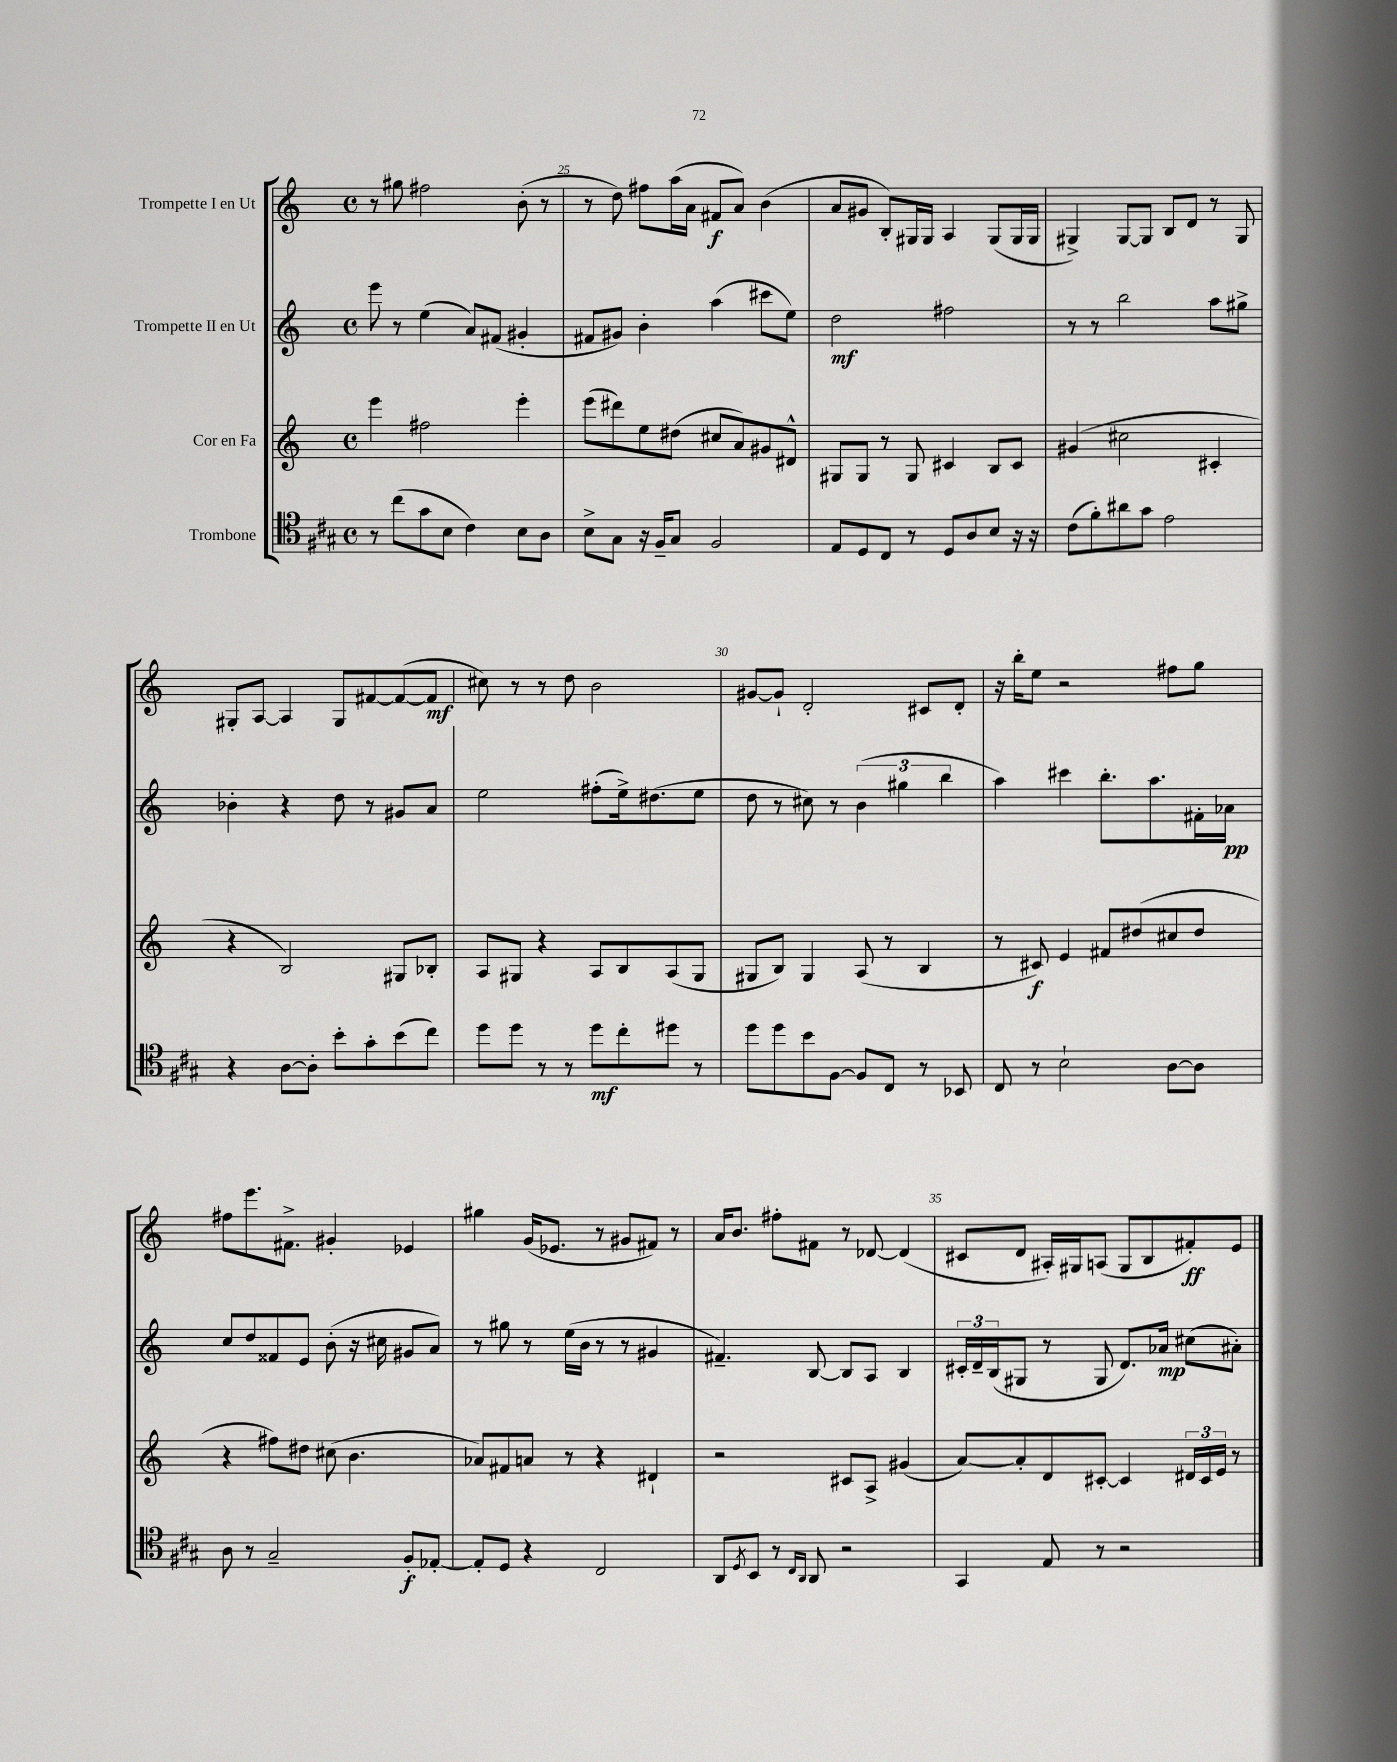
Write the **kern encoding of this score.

**kern	**dynam	**kern	**dynam	**kern	**dynam	**kern	**dynam
*part4	*part4	*part3	*part3	*part2	*part2	*part1	*part1
*staff4	*staff4	*staff3	*staff3	*staff2	*staff2	*staff1	*staff1
*I"Trombone	*	*I"Cor en Fa	*	*I"Trompette II en Ut	*	*I"Trompette I en Ut	*
*clefC4	*	*clefG2	*	*clefG2	*	*clefG2	*
*k[f#c#g#]	*	*k[]	*	*k[]	*	*k[]	*
*M4/4	*	*M4/4	*	*M4/4	*	*M4/4	*
*met(c)	*	*met(c)	*	*met(c)	*	*met(c)	*
=24	=24	=24	=24	=24	=24	=24	=24
8r	.	4eee\	.	8eee\	.	8r	.
(8cc#\L	.	.	.	8r	.	8gg#X\	.
8g#\	.	2ff#X\	.	(4ee\	.	2ff#X\	.
8B\J	.	.	.	.	.	.	.
4c#\)	.	.	.	8a/L)	.	.	.
.	.	.	.	(8f#X/J	.	.	.
8B\L	.	4eee'\	.	4g#X'/	.	(8b'\	.
8A\J	.	.	.	.	.	8r	.
=25	=25	=25	=25	=25	=25	=25	=25
8B^\L	.	(8eee\L	.	8f#X/L	.	8r	.
8G#\J	.	8ddd#X\)	.	8g#X/J)	.	8dd\)	.
16r	.	8ee\	.	4b'\	.	8ff#X\L	.
16F#~/KL	.	.	.	.	.	.	.
8G#/J	.	(8dd#X\J	.	.	.	(16aa\L	.
.	.	.	.	.	.	16a\JJ	.
2F#/	.	8cc#X/L	.	(4aa\	.	8f#X/L	f
.	.	8a/)	.	.	.	8a/J)	.
.	.	8g#X/	.	8ccc#X\L	.	(4b\	.
.	.	8d#X^^/J	.	8ee\J)	.	.	.
=26	=26	=26	=26	=26	=26	=26	=26
8E/L	.	8G#X/L	.	2dd\	mf	8a/L	.
8D/	.	8G#/J	.	.	.	8g#X/J	.
8C#/J	.	8r	.	.	.	8B'/L)	.
8r	.	8G#/	.	.	.	16G#X/L	.
.	.	.	.	.	.	16G#/JJ	.
8D/L	.	4c#X/	.	2ff#X\	.	4A/	.
8A/	.	.	.	.	.	.	.
8B/J	.	8B/L	.	.	.	(8G#/L	.
16r	.	8c#/J	.	.	.	16G#/L	.
16r	.	.	.	.	.	16G#/JJ	.
=27	=27	=27	=27	=27	=27	=27	=27
(8c#\L	.	(4g#X/	.	8r	.	4G#X^/)	.
8f#'\)	.	.	.	8r	.	.	.
8a#X\	.	2cc#X\	.	2bb\	.	[8G#/L	.
8g#\J	.	.	.	.	.	8G#/J]	.
2e\	.	.	.	.	.	8B/L	.
.	.	.	.	.	.	8d/J	.
.	.	4c#X'/	.	8aa\L	.	8r	.
.	.	.	.	8gg#X^\J	.	8G#/	.
!!LO:LB:g=z
=28	=28	=28	=28	=28	=28	=28	=28
4r	.	4r	.	4b-X'\	.	8G#X'/L	.
.	.	.	.	.	.	[8A/J	.
[8A\L	.	2B/)	.	4r	.	4A/]	.
8A'\J]	.	.	.	.	.	.	.
8b'\L	.	.	.	8dd\	.	8G#/L	.
8g#'\	.	.	.	8r	.	[8f#X/	.
(8b\	.	8G#X/L	.	8g#X/L	.	(8f#/_	.
8cc#\J)	.	8B-X'/J	.	8a/J	.	8f#/J]	mf
=29	=29	=29	=29	=29	=29	=29	=29
8dd\L	.	8A/L	.	2ee\	.	8cc#X\)	.
8dd\J	.	8G#X/J	.	.	.	8r	.
8r	.	4r	.	.	.	8r	.
8r	.	.	.	.	.	8dd\	.
8dd\L	mf	8A/L	.	(8ff#X'\L	.	2b\	.
8cc#'\	.	8B/	.	16ee^\k)	.	.	.
.	.	.	.	(8.dd#X\	.	.	.
8dd#X\J	.	(8A/	.	.	.	.	.
8r	.	8G#/J	.	8ee\J	.	.	.
=30	=30	=30	=30	=30	=30	=30	=30
8dd\L	.	8G#X/L	.	8dd\	.	[8g#X/L	.
8dd\	.	8B/J)	.	8r	.	8g#`/J]	.
8b\	.	4G#/	.	8cc#X\)	.	2d'/	.
[8F#\J	.	.	.	8r	.	.	.
8F#/L]	.	(8A/	.	(6b\	.	.	.
8C#/J	.	8r	.	.	.	.	.
.	.	.	.	6gg#X\	.	.	.
8r	.	4B/	.	.	.	8c#X/L	.
.	.	.	.	6bb\	.	.	.
8BB-X/	.	.	.	.	.	8d'/J	.
=31	=31	=31	=31	=31	=31	=31	=31
8C#/	.	8r	.	4aa\)	.	16r	.
.	.	.	.	.	.	16bb'\KL	.
8r	.	8c#X/)	f	.	.	8ee\J	.
2B`\	.	4e/	.	4ccc#X\	.	2r	.
.	.	8f#X/L	.	8.bb'\L	.	.	.
.	.	(8dd#X/	.	.	.	.	.
.	.	.	.	8.aa\	.	.	.
[8A\L	.	8cc#X/	.	.	.	8ff#X\L	.
8A\J]	.	8dd#/J	.	16f#X'\L	.	8gg\J	.
.	.	.	.	16a-X\JJ	pp	.	.
!!LO:LB:g=z
=32	=32	=32	=32	=32	=32	=32	=32
8A\	.	4r	.	8cc/L	.	8ff#X\L	.
8r	.	.	.	8dd/	.	8.eee\	.
2G#~/	.	8ff#X\L)	.	8f##X/	.	.	.
.	.	.	.	.	.	8.f#X^\J	.
.	.	8dd#X\J	.	8e/J	.	.	.
.	.	(8cc#X\	.	(8b'\	.	4g#X'/	.
.	.	4.b\	.	16r	.	.	.
.	.	.	.	16cc#X\	.	.	.
8F#'/L	f	.	.	8g#X/L	.	4e-X/	.
[8E-X'/J	.	.	.	8a/J)	.	.	.
=33	=33	=33	=33	=33	=33	=33	=33
8E-'/L]	.	8a-X/L)	.	8r	.	4gg#X\	.
8D/J	.	8f#X/	.	8gg#X\	.	.	.
4r	.	8an/J	.	8r	.	(16g/KL	.
.	.	.	.	.	.	8.e-X/J	.
.	.	8r	.	(16ee\LL	.	.	.
.	.	.	.	16b\JJ	.	.	.
2C#/	.	4r	.	8r	.	8r	.
.	.	.	.	8r	.	8g#X/L	.
.	.	4d#X`/	.	4g#X/	.	8f#X/J)	.
.	.	.	.	.	.	8r	.
=34	=34	=34	=34	=34	=34	=34	=34
8AA/L	.	2r	.	4.f#X~/)	.	16a/KL	.
.	.	.	.	.	.	8.b/J	.
8qD/	.	.	.	.	.	.	.
8BB/J	.	.	.	.	.	.	.
8r	.	.	.	.	.	8ff#X'\L	.
16qqC#/LL	.	.	.	.	.	.	.
16qqAA/JJ	.	.	.	.	.	.	.
8AA/	.	.	.	[8B/	.	8f#X\J	.
2r	.	8c#X/L	.	8B/L]	.	8r	.
.	.	8A^/J	.	8A/J	.	[8d-X/	.
.	.	(4g#X/	.	4B/	.	(4d-/]	.
=35	=35	=35	=35	=35	=35	=35	=35
4GG#/	.	[8a/L)	.	24c#X'/LL	.	8c#X/L	.
.	.	.	.	24d~/	.	.	.
.	.	.	.	(24B/J	.	.	.
.	.	8a'/]	.	8G#X/J	.	8d/J	.
8E/	.	8d/	.	8r	.	16A#X'/LL)	.
.	.	.	.	.	.	16G#X/J	.
8r	.	[8c#X'/J	.	8G#/	.	(8An/J	.
2r	.	4c#/]	.	8.d/L)	.	8G#/L	.
.	.	.	.	.	.	8B/	.
.	.	.	.	16a-X/Jk	mp	.	.
.	.	24d#X/LL	.	(8cc#X\L	.	8f#X'/)	ff
.	.	24c#/	.	.	.	.	.
.	.	24e/JJ	.	.	.	.	.
.	.	8r	.	8a#X'\J)	.	8e/J	.
==	==	==	==	==	==	==	==
*-	*-	*-	*-	*-	*-	*-	*-
